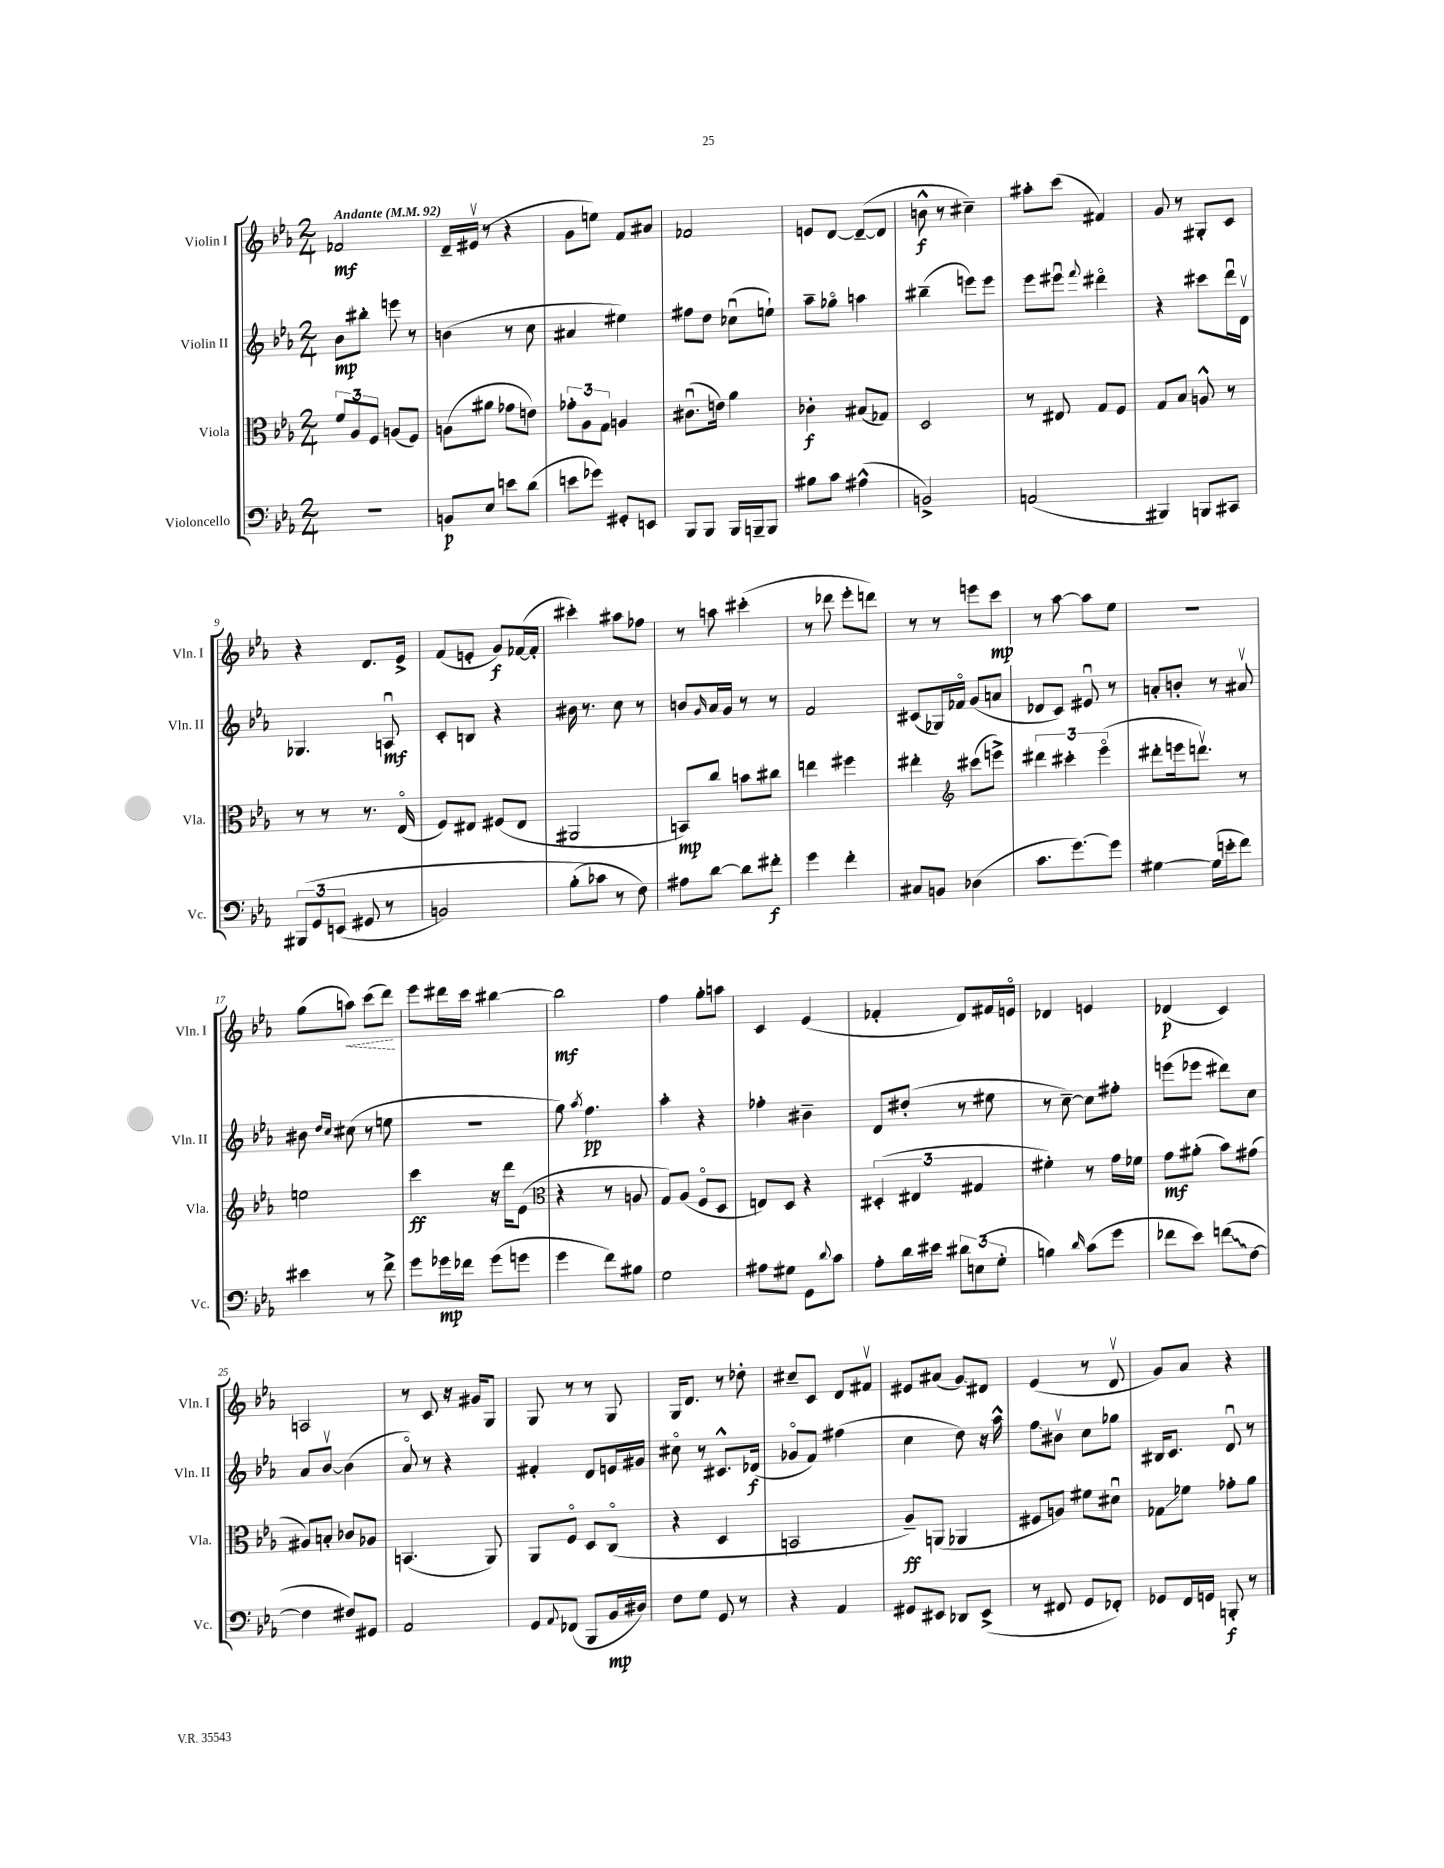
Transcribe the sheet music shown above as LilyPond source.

<<
\new StaffGroup <<
\new Staff = "s0" \with { instrumentName = "Violin I" shortInstrumentName = "Vln. I" } {
    \clef treble \key ees \major \numericTimeSignature \time 2/4 \tempo "Andante" 4 = 92
    fes'2\mf |
    d'16-- eis'16\upbow( r8 r4 |
    g'8 e''8) f'8 ais'8 |
    fes'2 |
    e'8 d'8~ d'8~--( d'8 |
    b'8-^\f r8 cis''4--) |
    ais''8-. c'''8( fis'4) |
    g'8 r8 gis8-. c'8 |
    r4 d'8. ees'16-> |
    f'8( e'8-. g'8\f) fes'16~( fes'16-. |
    cis'''4-.) ais''8 fes''8 |
    r8 a''8 cis'''4-.( |
    r8 des'''8 ees'''8-. d'''8) |
    r8 r8 e'''8 c'''8\mp |
    r8 aes''8~ aes''8 ees''8 |
    R2 |
    g''8( \once \override Hairpin.style = #'dashed-line a''8\<) c'''8( d'''8\!) |
    ees'''8 dis'''16 c'''16 bis''4~ |
    bis''2\mf |
    f''4 g''8-. a''8 |
    c'4 ees'4( |
    fes'4-. d'8) fis'16 e'16\flageolet |
    des'4 e'4 |
    des'4\p( c'4) |
    a2 |
    r8 c'8 r16 gis'16 g8 |
    g8 r8 r8 g8 |
    g16 d'8. r8 des''8-. |
    cis''8-- c'8 d'8 fis'8\upbow |
    eis'8 ais'8( g'8\glissando) dis'8 |
    ees'4( r8 d'8\upbow |
    g'8) aes'8 r4 \bar "|." |
}
\new Staff = "s1" \with { instrumentName = "Violin II" shortInstrumentName = "Vln. II" } {
    \clef treble \key ees \major \numericTimeSignature \time 2/4
    bes'8\mp bis''8-. e'''8 r8 |
    b'4( r8 c''8 |
    ais'4 eis''4) |
    fis''8 d''8 ces''8\downbow( e''8-!) |
    aes''8-- ges''8\flageolet a''4 |
    bis''4--( e'''8) e'''8 |
    ees'''8 eis'''8\downbow \appoggiatura { f'''8 } dis'''4\flageolet |
    r4 cis'''8 d'''16\downbow d'16\upbow |
    ges4. a8\downbow\mf |
    c'8-. b8 r4 |
    bis'16 r8. c''8 r8 |
    b'8 \grace { g'16 } aes'16 g'16 r8 r8 |
    f'2 |
    cis'8( ges16) fes'16\flageolet g'8( a'8 |
    des'8 c'8) eis'8\downbow r8 |
    a'8-. b'8-. r8 ais'8\upbow |
    bis'8 \grace { d''16 c''16 } cis''8( r8 e''8 |
    r2 |
    g''8) \acciaccatura { aes''8 } f''4.\pp |
    aes''4-. r4 |
    fes''4-. bis'4-- |
    d'8 dis''8-.( r8 eis''8 |
    r8 c''8~--) c''8 fis''8-. |
    e'''8( ees'''8 dis'''8) c''8 |
    aes'8 bes'8~\upbow bes'4( |
    aes'8\flageolet) r8 r4 |
    fis'4-. d'8 e'16 gis'16 |
    cis''8\flageolet r8 cis'8.-^ des'16\f( |
    ges'8\flageolet f'8) fis''4( |
    c''4 d''8) r16 aes''16-^ |
    f''8\glissando bis'8\upbow c''8 ges''8 |
    bis16 c'8. d'8\downbow r8 \bar "|." |
}
\new Staff = "s2" \with { instrumentName = "Viola" shortInstrumentName = "Vla." } {
    \clef alto \key ees \major \numericTimeSignature \time 2/4
    \tuplet 3/2 { f'8 aes8 f8 } a8( f8) |
    a8( ais'8 ges'8 e'8) |
    \tuplet 3/2 { ges'8-. aes8 g8 } a4 |
    cis'8.\downbow( e'16) aes'4 |
    ces'4-.\f bis8( ges8) |
    d2 |
    r8 eis8 g8 f8 |
    g8 bes8 a8-^ r8 |
    r8 r8 r8. ees16\flageolet( |
    f8) eis8 fis8( eis8 |
    ais,2 |
    b,8\mp) c''8 b'8 cis''8 |
    e''4 fis''4 |
    eis''4-. \clef treble cis'''8( e'''8->) |
    \tuplet 3/2 { dis'''4 cis'''4-. ees'''4\flageolet( } |
    dis'''8-. e'''16 d'''8.\upbow) r8 |
    e''2 |
    c'''4\ff r16 d'''16 ees'8( |
    \clef alto r4 r8 a8 |
    g8) aes8( f8\flageolet d8 |
    e8) d8 r4 |
    \tuplet 3/2 { dis4-.( eis4 gis4 } |
    fis'4-.) r8 g'16 fes'16 |
    g'8\mf ais'8-.( bes'8) gis'8( |
    ais8) b8-. ces'8 aes8 |
    b,4.( aes,8) |
    aes,8 f8\flageolet d8 c8\flageolet( |
    r4 d4 |
    b,2 |
    aes8--\ff) a,8( aes,4 |
    fis8 a8) fis'8 dis'8\downbow |
    ges8\glissando fes'8 ges'8-. aes'8 \bar "|." |
}
\new Staff = "s3" \with { instrumentName = "Violoncello" shortInstrumentName = "Vc." } {
    \clef bass \key ees \major \numericTimeSignature \time 2/4
    R2 |
    b,8\p ees8 e'8 d'8( |
    e'8 ges'8) gis,8-. e,8 |
    bes,,8 bes,,8 bes,,16 b,,16-- b,,8 |
    bis8 c'8 ais4-^( |
    b,2->) |
    a,2( |
    bis,,4) b,,8 cis,8 |
    \tuplet 3/2 { bis,,8\( g,8 e,8( } gis,8 r8 |
    b,2) |
    bes8-.( ces'8\) r8 f8) |
    ais8 d'8~ d'8 fis'8-.\f |
    g'4 f'4-. |
    cis8 b,8 des4( |
    c'8. g'8.~) g'8 |
    gis4~ gis16( e'16-. f'8) |
    eis'4 r8 f'8-> |
    g'8 ges'16\mp fes'16 ges'8( g'8 |
    g'4 f'8) bis8 |
    g2 |
    ais8 gis8 g,8 \appoggiatura { d'8 } c'8 |
    aes8-. d'16 eis'16 \tuplet 3/2 { dis'8 e8( g8-. } |
    b4) \grace { d'16 } c'8( g'8 |
    fes'8 ees'8) \once \override Glissando.style = #'zigzag f'8\glissando( f8~ |
    f4 fis8) gis,8 |
    aes,2 |
    g,8 \appoggiatura { aes,8 } fes,8( bes,,8 bes,16\mp dis16) |
    f8 g8 g,8 r8 |
    r4 aes,4 |
    gis,8 eis,8 des,8 eis,8->( |
    r8 fis,8 g,8 fes,8-.) |
    ges,8 f,16 g,16 b,,8-.\f r8 \bar "|." |
}
>>
>>
